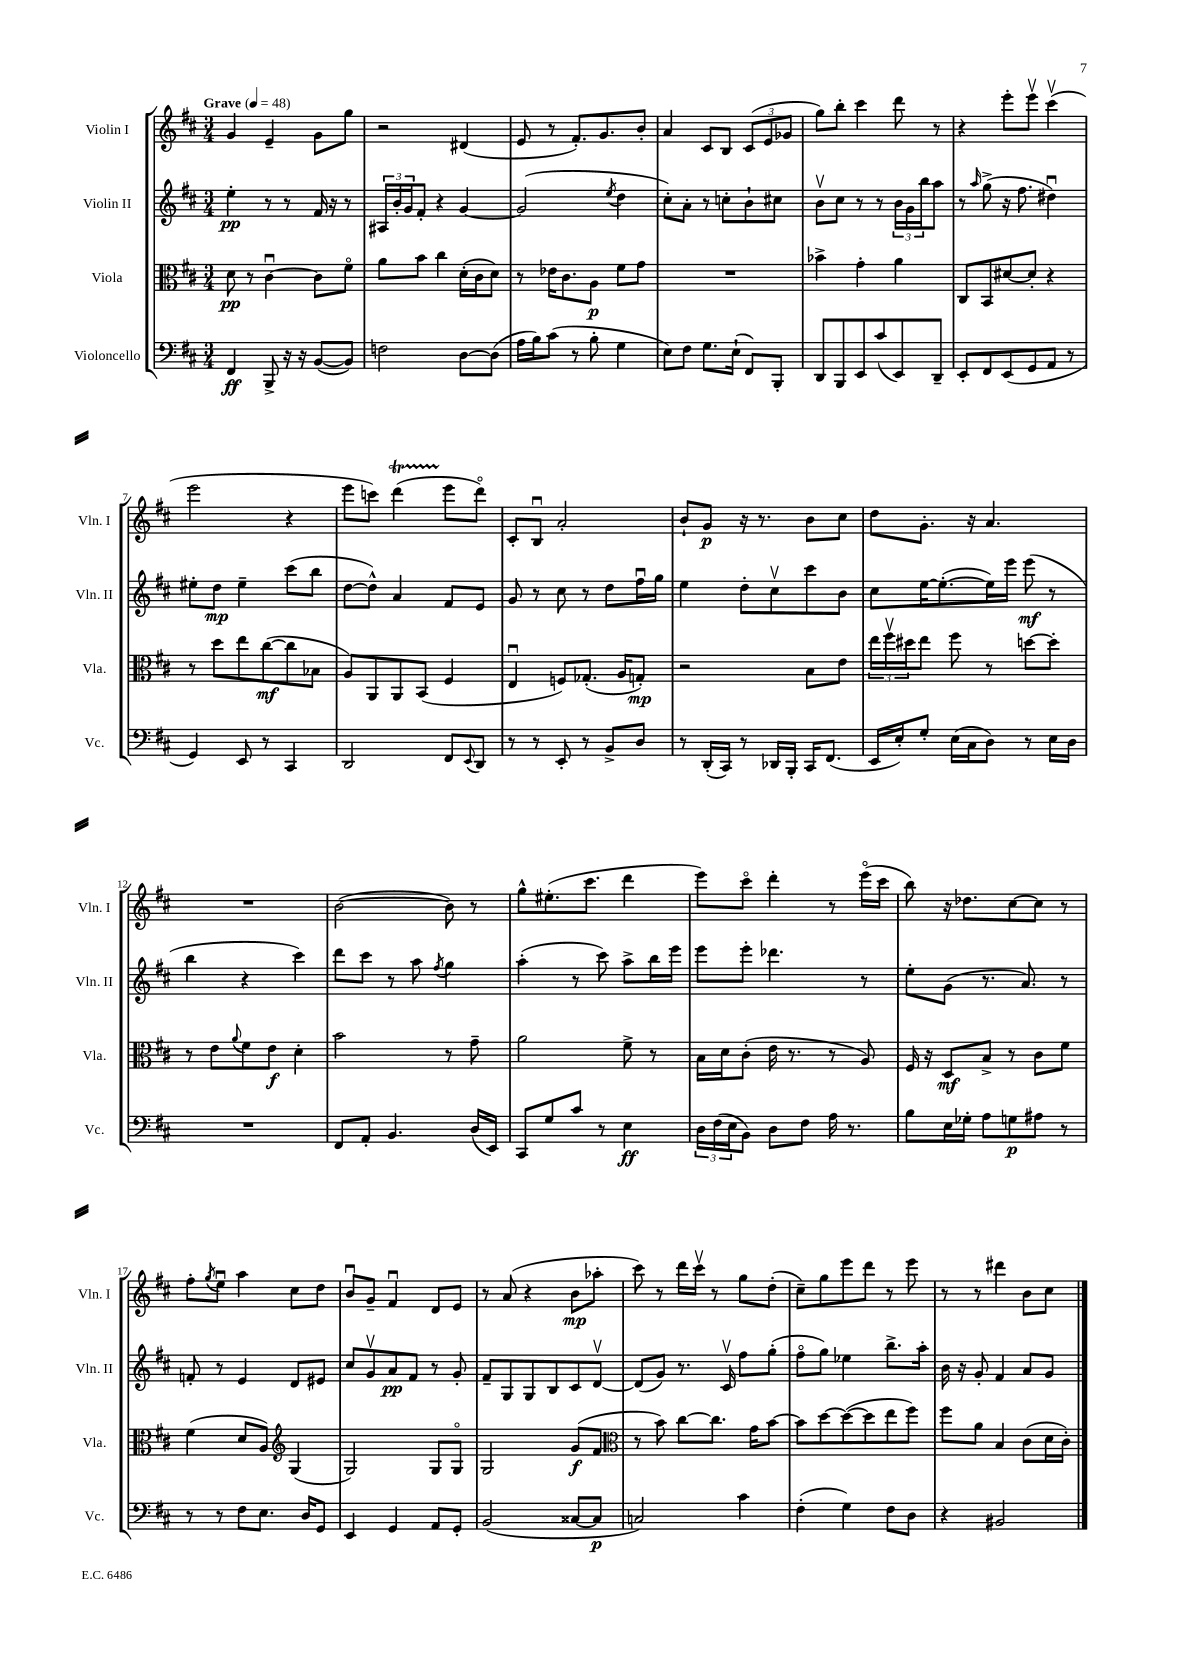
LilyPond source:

<<
\new StaffGroup <<
\new Staff = "s0" \with { instrumentName = "Violin I" shortInstrumentName = "Vln. I" } {
    \clef treble \key d \major \numericTimeSignature \time 3/4 \tempo "Grave" 4 = 48
    g'4 e'4-- g'8 g''8 |
    r2 dis'4( |
    e'8 r8 fis'8.-.) g'8. b'8-. |
    a'4 cis'8 b8 \tuplet 3/2 { cis'8( e'8 ges'8 } |
    g''8) b''8-. cis'''4 d'''8 r8 |
    r4 e'''8-. e'''8\upbow cis'''4\upbow( |
    e'''2 r4 |
    e'''8 c'''8) d'''4\startTrillSpan( e'''8\stopTrillSpan d'''8\flageolet) |
    cis'8-. b8\downbow a'2-. |
    b'8-! g'8\p r16 r8. b'8 cis''8 |
    d''8 g'8.-. r16 a'4. |
    R2. |
    b'2~( b'8) r8 |
    g''8-^ eis''8.-.( cis'''8. d'''4 |
    e'''8) cis'''8\flageolet d'''4-. r8 e'''16\flageolet( cis'''16 |
    b''8) r16 des''8. cis''8~ cis''8 r8 |
    fis''8-. \acciaccatura { g''8 } e''8\downbow a''4 cis''8 d''8 |
    b'8\downbow g'8-- fis'4\downbow d'8 e'8 |
    r8 a'8( r4 b'8\mp aes''8-. |
    cis'''8) r8 d'''16 cis'''16\upbow r8 g''8 d''8-.( |
    cis''8--) g''8 e'''8 d'''8 r8 e'''8 |
    r8 r8 dis'''4 b'8 cis''8 \bar "|." |
}
\new Staff = "s1" \with { instrumentName = "Violin II" shortInstrumentName = "Vln. II" } {
    \clef treble \key d \major \numericTimeSignature \time 3/4
    e''4-.\pp r8 r8 fis'16 r16 r8 |
    \tuplet 3/2 { ais16 b'16-. g'16 } fis'8-. r4 g'4~ |
    g'2( \acciaccatura { e''8 } d''4 |
    cis''8-.) a'8-. r8 c''8-. b'8-! cis''8 |
    b'8\upbow cis''8 r8 r8 \tuplet 3/2 { b'16 g'16 b''16 } a''8 |
    r8 \grace { a''16 } g''8->( r16 fis''8. dis''4\downbow) |
    eis''8-. d''8\mp eis''4-- cis'''8( b''8 |
    d''8~ d''8-^) a'4 fis'8 e'8 |
    g'8 r8 cis''8 r8 d''8 fis''16\downbow g''16 |
    e''4 d''8-. cis''8\upbow cis'''8 b'8 |
    cis''8 e''16~ e''8.~-.( e''16) e'''16 e'''8\mf( r8 |
    b''4 r4 cis'''4) |
    d'''8 cis'''8 r8 a''8 \acciaccatura { fis''8 } g''4 |
    a''4-.( r8 cis'''8) a''8-> b''16 e'''16 |
    e'''8 e'''8-. des'''4. r8 |
    e''8-. g'8( r8. a'8.) r8 |
    f'8-. r8 e'4 d'8 eis'8 |
    cis''8 g'8\upbow a'8\pp fis'8 r8 g'8-. |
    fis'8-- g8 g8 b8 cis'8 d'8~\upbow |
    d'8( g'8) r8. cis'16\upbow fis''8 g''8-.( |
    fis''8\flageolet g''8) ees''4 b''8.-> a''16-. |
    b'16 r16 g'8-. fis'4 a'8 g'8 \bar "|." |
}
\new Staff = "s2" \with { instrumentName = "Viola" shortInstrumentName = "Vla." } {
    \clef alto \key d \major \numericTimeSignature \time 3/4
    d'8\pp r8 cis'4~\downbow cis'8 fis'8\flageolet |
    a'8 b'8 cis''4 d'16-.( cis'16 d'8) |
    r8 ees'16 cis'8. a8\p fis'8 g'8 |
    R2. |
    bes'4-> g'4-. a'4 |
    cis8 b,8 dis'8~ dis'8-. r4 |
    r8 d''8 e''8 cis''8~\mf( cis''8 bes8 |
    a8) a,8 a,8 b,8( fis4 |
    e4\downbow f8) ges8.-.( a16 g8-.\mp) |
    r2 b8 e'8 |
    \tuplet 3/2 { e''16 fis''16\upbow dis''16 } e''8 fis''8 r8 d''8~ d''8-. |
    r8 e'8 \appoggiatura { a'8 } fis'8 e'8\f d'4-. |
    b'2 r8 g'8-- |
    a'2 fis'8-> r8 |
    b16 d'16 cis'8-.( e'16 r8. r8 a8) |
    fis16 r16 d8\mf b8-> r8 cis'8 fis'8 |
    fis'4( d'8 a8) \clef treble g4( |
    g2) g8 g8\flageolet |
    g2 g'8\f( fis'8 |
    \clef alto r8 b'8) cis''8~ cis''8. g'16 b'8~ |
    b'8 d''8~ d''8~( d''8 e''8 fis''8) |
    fis''8 a'8 b4 cis'8( d'16 cis'16-.) \bar "|." |
}
\new Staff = "s3" \with { instrumentName = "Violoncello" shortInstrumentName = "Vc." } {
    \clef bass \key d \major \numericTimeSignature \time 3/4
    fis,4\ff b,,8-> r16 r16 b,8~( b,8) |
    f2 d8~ d8( |
    a16 b16) cis'8( r8 b8-. g4 |
    e8) fis8 g8. e16-!( fis,8) b,,8-. |
    d,8 b,,8 e,8 cis'8( e,8) d,8-- |
    e,8-. fis,8 e,8( g,8 a,8 r8 |
    g,4) e,8 r8 cis,4 |
    d,2 fis,8 \appoggiatura { e,8 } d,8 |
    r8 r8 e,8-. r8 b,8-> d8 |
    r8 d,16-.( cis,16) r8 des,16 b,,16-. cis,16 fis,8.( |
    e,16 e16-.) g8-. e16( cis16 d8) r8 e16 d16 |
    R2. |
    fis,8 a,8-. b,4. d16( e,16) |
    cis,8 g8 cis'8 r8 e4\ff |
    \tuplet 3/2 { d16 fis16( e16 } b,8) d8 fis8 a16 r8. |
    b8 e16 ges16-. a8 g8\p ais8 r8 |
    r8 r8 fis8 e8. d16 g,8 |
    e,4 g,4 a,8 g,8-. |
    b,2( cisis8~ cisis8\p |
    c2) cis'4 |
    fis4-.( g4) fis8 d8 |
    r4 bis,2 \bar "|." |
}
>>
>>
